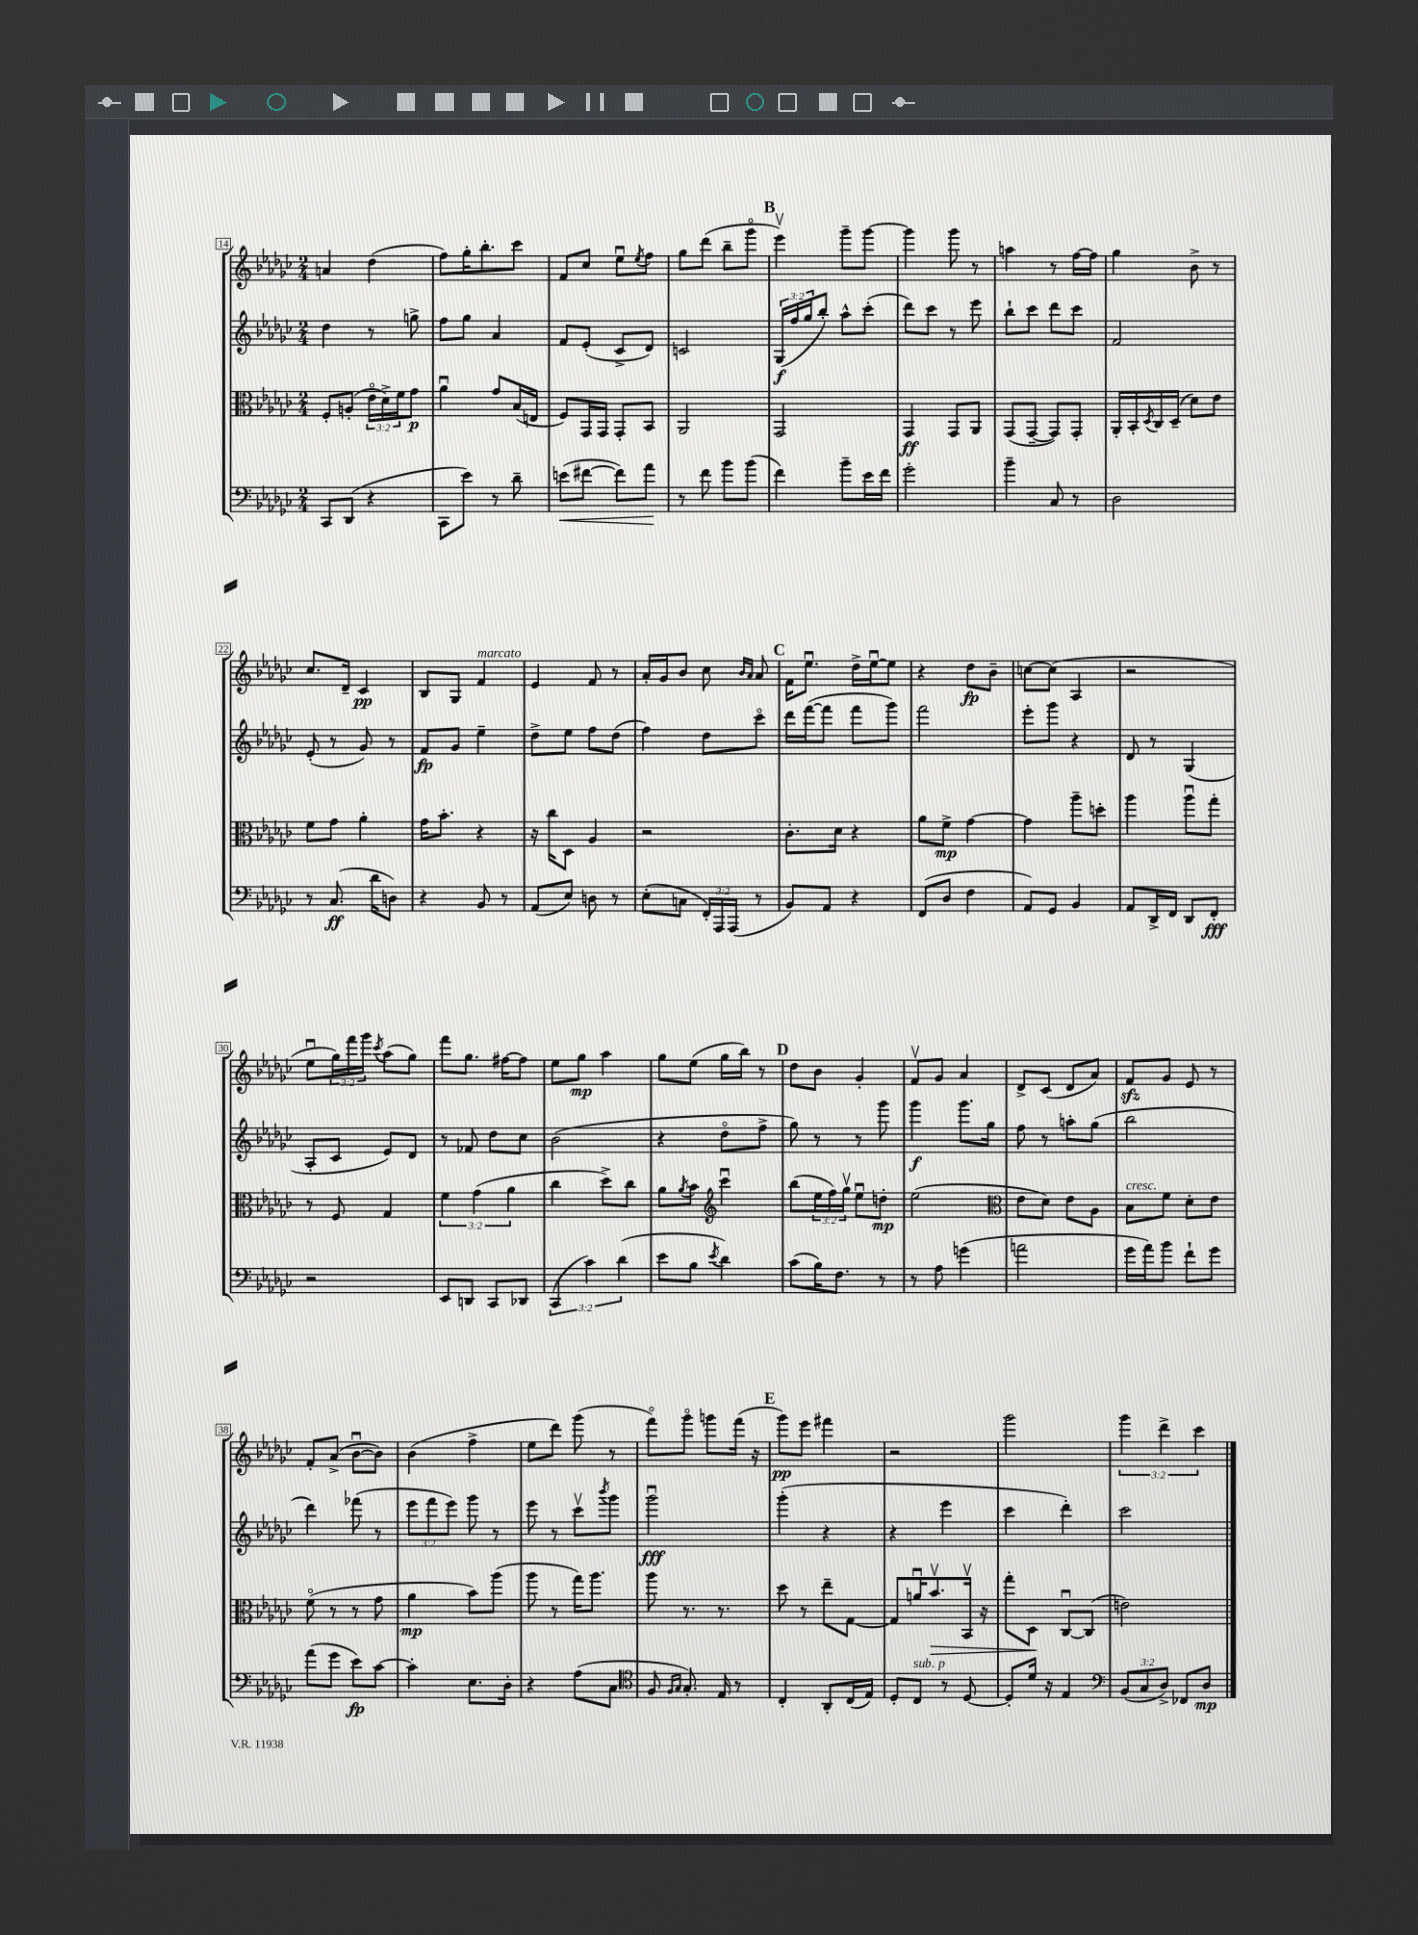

**kern	**dynam	**kern	**dynam	**kern	**dynam	**kern	**dynam
*part4	*part4	*part3	*part3	*part2	*part2	*part1	*part1
*staff4	*staff4	*staff3	*staff3	*staff2	*staff2	*staff1	*staff1
*clefF4	*	*clefC3	*	*clefG2	*	*clefG2	*
*k[b-e-a-d-g-c-]	*	*k[b-e-a-d-g-c-]	*	*k[b-e-a-d-g-c-]	*	*k[b-e-a-d-g-c-]	*
*M2/4	*	*M2/4	*	*M2/4	*	*M2/4	*
=14	=14	=14	=14	=14	=14	=14	=14
8CC-/L	.	8F'/L	.	4dd-\	.	4an/	.
(8DD-/J	.	(8An'/J	.	.	.	.	.
4r	.	24e-\LL	.	8r	.	(4dd-\	.
.	.	24d-^\)	.	.	.	.	.
.	.	24f\J	.	.	.	.	.
.	.	8g-\J	p	8ggn^\	.	.	.
=15	=15	=15	=15	=15	=15	=15	=15
8CC-\L	.	4a-u\	.	8ff\L	.	8ff\L)	.
8e-\J)	.	.	.	8gg-\J	.	16gg-'\K	.
.	.	.	.	.	.	8.bb-'\	.
8r	.	8g-/L	.	4a-/	.	.	.
8d-~\	.	(16B-/L	.	.	.	8ccc-\J	.
.	.	16En/JJ	.	.	.	.	.
=16	=16	=16	=16	=16	=16	=16	=16
!	!LO:HP:b	!	!	!	!	!	!
(8en\L	<	8F/L)	.	8f/L	.	8f/L	.
[8f#X\J	.	16GG-/L	.	(8e-'/J	.	8cc-/J	.
.	.	16GG-/JJ	.	.	.	.	.
8f#\L])	.	8GG-'/L	.	8c-^/L	.	8ee-u\L	.
.	.	.	.	.	.	8qee-/	.
8a-\J	.	8BB-/J	.	8d-/J)	.	8ff\J	.
.	[	.	.	.	.	.	.
=17	=17	=17	=17	=17	=17	=17	=17
8r	.	2AA-/	.	2cn/	.	8gg-\L	.
8f\	.	.	.	.	.	(8ddd-\J	.
8b-\L	.	.	.	.	.	8bb-~\L	.
(8b-\J	.	.	.	.	.	8ggg-\J	.
!!LO:REH:place=s1:t=B
=18	=18	=18	=18	=18	=18	=18	=18
4f\)	.	2GG-/	.	(24G-/LL	f	4eee-v\)	.
.	.	.	.	24ff/	.	.	.
.	.	.	.	24gg-/J	.	.	.
.	.	.	.	8bb-'/J)	.	.	.
8b-~\L	.	.	.	8aa-^^\L	.	8ggg-~\L	.
16e-\L	.	.	.	(8ccc-'\J	.	[8ggg-\J	.
16f\JJ	.	.	.	.	.	.	.
=19	=19	=19	=19	=19	=19	=19	=19
2g-'\	.	4GG-/	ff	8ddd-\L)	.	4ggg-\]	.
.	.	.	.	8ccc-\J	.	.	.
.	.	8GG-/L	.	8r	.	8ggg-\	.
.	.	8AA-/J	.	8eee-\	.	8r	.
=20	=20	=20	=20	=20	=20	=20	=20
4b-~\	.	(8GG-/L	.	8bb-`\L	.	4aan\	.
.	.	[8GG-~/J	.	8ccc-\J	.	.	.
8C-/	.	8GG-/L])	.	8ddd-\L	.	8r	.
8r	.	8GG-'/J	.	8ccc-\J	.	[16ff\LL	.
.	.	.	.	.	.	16ff\JJ]	.
=21	=21	=21	=21	=21	=21	=21	=21
2D-\	.	16AA-'/LL	.	2f/	.	4gg-\	.
.	.	16BB-'/	.	.	.	.	.
.	.	8qD-/	.	.	.	.	.
.	.	16C-/	.	.	.	.	.
.	.	(16D-~/JJ	.	.	.	.	.
.	.	8d-\L)	.	.	.	8b-^\	.
.	.	8e-\J	.	.	.	8r	.
!!LO:LB:g=z
=22	=22	=22	=22	=22	=22	=22	=22
8r	.	8f\L	.	(8e-'/	.	8.cc-/L	.
(8.C-/	ff	8g-\J	.	8r	.	.	.
.	.	.	.	.	.	16d-~/Jk	.
.	.	4a-'\	.	8g-/)	.	4c-/	pp
16d-\KL	.	.	.	.	.	.	.
8Dn\J)	.	.	.	8r	.	.	.
=23	=23	=23	=23	=23	=23	=23	=23
4r	.	16g-\KL	.	8f/L	fp	8B-/L	.
.	.	8.b-'\J	.	.	.	.	.
.	.	.	.	8g-/J	.	8G-/J	.
!	!	!	!	!	!	!LO:TX:a:i:t=marcato	!
8BB-/	.	4r	.	4ee-~\	.	4f/	.
8r	.	.	.	.	.	.	.
=24	=24	=24	=24	=24	=24	=24	=24
(8AA-/L	.	16r	.	8dd-^\L	.	4e-/	.
.	.	16cc-\KL	.	.	.	.	.
8E-/J)	.	8D-\J	.	8ee-\J	.	.	.
8Dn\	.	4A-/	.	8ff\L	.	8f/	.
8r	.	.	.	(8dd-\J	.	8r	.
=25	=25	=25	=25	=25	=25	=25	=25
(8E-'\L	.	2r	.	4ff\)	.	16a-'/LL	.
.	.	.	.	.	.	16g-/J	.
8Cn\J	.	.	.	.	.	8b-/J	.
24FF'/LL)	.	.	.	8dd-\L	.	8cc-\	.
24AAA-/	.	.	.	.	.	.	.
(24AAA-/JJ	.	.	.	.	.	.	.
.	.	.	.	.	.	16qqb-/LL	.
.	.	.	.	.	.	16qqa-/JJ	.
8r	.	.	.	8ccc-\J	.	8a-/	.
!!LO:REH:place=s1:t=C
=26	=26	=26	=26	=26	=26	=26	=26
8BB-/L)	.	8.c-'\L	.	16ddd-\LL	.	16f\KL	.
.	.	.	.	([16fff\J	.	8.ee-u\J	.
8AA-/J	.	.	.	8fff\J]	.	.	.
.	.	16d-\Jk	.	.	.	.	.
4r	.	4r	.	8fff\L	.	16dd-^\LL	.
.	.	.	.	.	.	[16ee-u\J	.
.	.	.	.	8ggg-\J)	.	8ee-\J]	.
=27	=27	=27	=27	=27	=27	=27	=27
(8FF/L	.	8a-\L	.	2fff\	.	4r	.
8D-/J	.	8f^\J	mp	.	.	.	.
4F\	.	[4g-\	.	.	.	8dd-\L	fp
.	.	.	.	.	.	8b-~\J	.
=28	=28	=28	=28	=28	=28	=28	=28
8AA-/L)	.	4g-\]	.	8eee-'\L	.	[8ccn\L	.
8GG-/J	.	.	.	8ggg-\J	.	(8cc\J]	.
4BB-/	.	8aa-~\L	.	4r	.	4A-/	.
.	.	8ddn'\J	.	.	.	.	.
=29	=29	=29	=29	=29	=29	=29	=29
8AA-/L	.	4aa-\	.	8d-/	.	2r	.
16DD-^/L	.	.	.	8r	.	.	.
16FF/JJ	.	.	.	.	.	.	.
8DD-/L	.	8aa-u\L	.	(4G-/	.	.	.
8FF'/J	fff	8gg-'\J	.	.	.	.	.
!!LO:LB:g=z
=30	=30	=30	=30	=30	=30	=30	=30
2r	.	8r	.	8A-'/L	.	8ee-u\L	.
.	.	8F/	.	8c-/J	.	24gg-\L)	.
.	.	.	.	.	.	24fff\	.
.	.	.	.	.	.	24ggg-\JJ	.
.	.	.	.	.	.	8qccc-/	.
.	.	4G-/	.	8e-/L)	.	(8aa-\L	.
.	.	.	.	8d-/J	.	8gg-\J)	.
=31	=31	=31	=31	=31	=31	=31	=31
8EE-/L	.	6f\	.	8r	.	8fff\L	.
8DDn/J	.	.	.	8f-X/	.	8.gg-\J	.
.	.	(6g-\	.	.	.	.	.
8CC-/L	.	.	.	8dd-\L	.	.	.
.	.	.	.	.	.	[16ff#X\KL	.
.	.	6a-\	.	.	.	.	.
8DD-X/J	.	.	.	8cc-\J	.	8ff#\J]	.
=32	=32	=32	=32	=32	=32	=32	=32
(6CC-/	.	4cc-\	.	(2b-\	.	8ee-\L	.
.	.	.	.	.	.	8gg-\J	mp
6c-\)	.	.	.	.	.	.	.
.	.	8dd-^\L)	.	.	.	4aa-\	.
(6d-\	.	.	.	.	.	.	.
.	.	8cc-\J	.	.	.	.	.
=33	=33	=33	=33	=33	=33	=33	=33
8e-\L	.	8a-\L	.	4r	.	8gg-\L	.
.	.	8qa-/	.	.	.	.	.
8B-\J	.	8b-\J	.	.	.	(8ee-\J	.
8qe-/	.	.	.	.	.	.	.
*	*	*clefG2	*	*	*	*	*
4d-\)	.	4ccc-u\	.	8dd-\L	.	16gg-\LL	.
.	.	.	.	.	.	16bb-\JJ)	.
.	.	.	.	8ff^\J	.	8r	.
!!LO:REH:place=s1:t=D
=34	=34	=34	=34	=34	=34	=34	=34
(8c-\L	.	(8bb-\L	.	8gg-\)	.	8dd-\L	.
16B-\K)	.	24ee-\L	.	8r	.	8b-\J	.
.	.	24ff\)	.	.	.	.	.
8.F\J	.	.	.	.	.	.	.
.	.	24gg-v\JJ	.	.	.	.	.
.	.	8ee-u\L	.	8r	.	4g-'/	.
8r	.	8ddn'\J	mp	8ggg-\	.	.	.
=35	=35	=35	=35	=35	=35	=35	=35
8r	.	(2ee-\	.	4ggg-\	f	8fv/L	.
8A-\	.	.	.	.	.	8g-/J	.
(4gn\	.	.	.	8.ggg-\L	.	4a-/	.
.	.	.	.	16gg-\Jk	.	.	.
=36	=36	=36	=36	=36	=36	=36	=36
*	*	*clefC3	*	*	*	*	*
2an\	.	8e-\L	.	8ff\	.	8d-^/L	.
.	.	8d-\J)	.	8r	.	(8c-/J	.
.	.	8e-\L	.	8aan'\L	.	8d-/L	.
.	.	8A-\J	.	(8gg-\J	.	8a-/J)	.
=37	=37	=37	=37	=37	=37	=37	=37
!	!	!LO:TX:a:i:t=cresc.	!	!	!	!	!
16g-\LL	.	8B-\L	.	2bb-\	.	8fzz/L	.
16a-\J)	.	.	.	.	.	.	.
8b-\J	.	8f\J	.	.	.	8g-/J	.
8f`\L	.	8d-'\L	.	.	.	8e-/	.
8g-\J	.	8e-\J	.	.	.	8r	.
!!LO:LB:g=z
=38	=38	=38	=38	=38	=38	=38	=38
(8a-\L	.	(8f\	.	4ddd-\)	.	8f'/L	.
8g-\J	.	8r	.	.	.	(8a-^/J	.
8e-\L)	fp	8r	.	(8fff-X\	.	[8b-u\L	.
[8c-\J	.	8g-\	.	8r	.	8b-\J])	.
=39	=39	=39	=39	=39	=39	=39	=39
4c-'\]	.	4a-\	mp	12eee-\L	.	(4b-\	.
.	.	.	.	12fff\	.	.	.
.	.	.	.	12eee-\J)	.	.	.
8.E-\L	.	8b-\L)	.	8ggg-\	.	4ff^\	.
.	.	(8aa-\J	.	8r	.	.	.
16D-'\Jk	.	.	.	.	.	.	.
=40	=40	=40	=40	=40	=40	=40	=40
4r	.	8aa-\	.	8eee-\	.	8ee-\L	.
.	.	8r	.	8r	.	8ddd-\J)	.
(8A-\L	.	16gg-\KL)	.	8ccc-v\L	.	(8ggg-\	.
.	.	8.aa-\J	.	.	.	.	.
.	.	.	.	8qbbb-/	.	.	.
8C-\J	.	.	.	8ggg-\J	.	8r	.
=41	=41	=41	=41	=41	=41	=41	=41
*clefC4	*	*	*	*	*	*	*
8F/	.	8aa-\	.	2ggg-u\	fff	8fff\L)	.
16qqF/LL	.	.	.	.	.	.	.
16qqG-/JJ	.	.	.	.	.	.	.
8.G-'/)	.	8.r	.	.	.	8ggg-\J	.
.	.	.	.	.	.	8gggn\L	.
16E-/	.	8.r	.	.	.	.	.
8r	.	.	.	.	.	(16fff\Jk	.
.	.	.	.	.	.	16r	.
!!LO:REH:place=s1:t=E
=42	=42	=42	=42	=42	=42	=42	=42
4C-'/	.	8dd-\	.	(4ggg-'\	.	8ggg-\L)	pp
.	.	8r	.	.	.	8eee-\J	.
8AA-'/L	.	8ee-~\L	.	4r	.	4fff#X\	.
(16C-/L	.	[8G-\J	.	.	.	.	.
16E-/JJ)	.	.	.	.	.	.	.
=43	=43	=43	=43	=43	=43	=43	=43
8D-'/L	.	8G-/L]	.	4r	.	2r	.
!LO:TX:a:i:t=sub. p	!	!	!	!	!	!	!
8C-/J	.	16anu/K	.	.	.	.	.
!	!	!	!LO:HP:b	!	!	!	!
.	.	8.b-v/	>	.	.	.	.
8r	.	.	.	4eee-\	.	.	.
[8D-/	.	16BB-v/Jk	.	.	.	.	.
.	.	16r	.	.	.	.	.
=44	=44	=44	=44	=44	=44	=44	=44
8D-'/L]	.	8gg-'\L	.	4ccc-\	.	2ggg-\	.
16d-/Jk	.	8D-\J	.	.	.	.	.
16r	.	.	.	.	.	.	.
4E-/	.	[8C-u/L	]	4ddd-'\)	.	.	.
.	.	(8C-/J]	.	.	.	.	.
=45	=45	=45	=45	=45	=45	=45	=45
*clefF4	*	*	*	*	*	*	*
(12BB-/L	.	2en\)	.	2ccc-\	.	6ggg-\	.
12C-/	.	.	.	.	.	.	.
12D-^/J)	.	.	.	.	.	6ddd-^\	.
8FF-X/L	.	.	.	.	.	.	.
.	.	.	.	.	.	6ccc-\	.
8D-/J	mp	.	.	.	.	.	.
==	==	==	==	==	==	==	==
*-	*-	*-	*-	*-	*-	*-	*-
